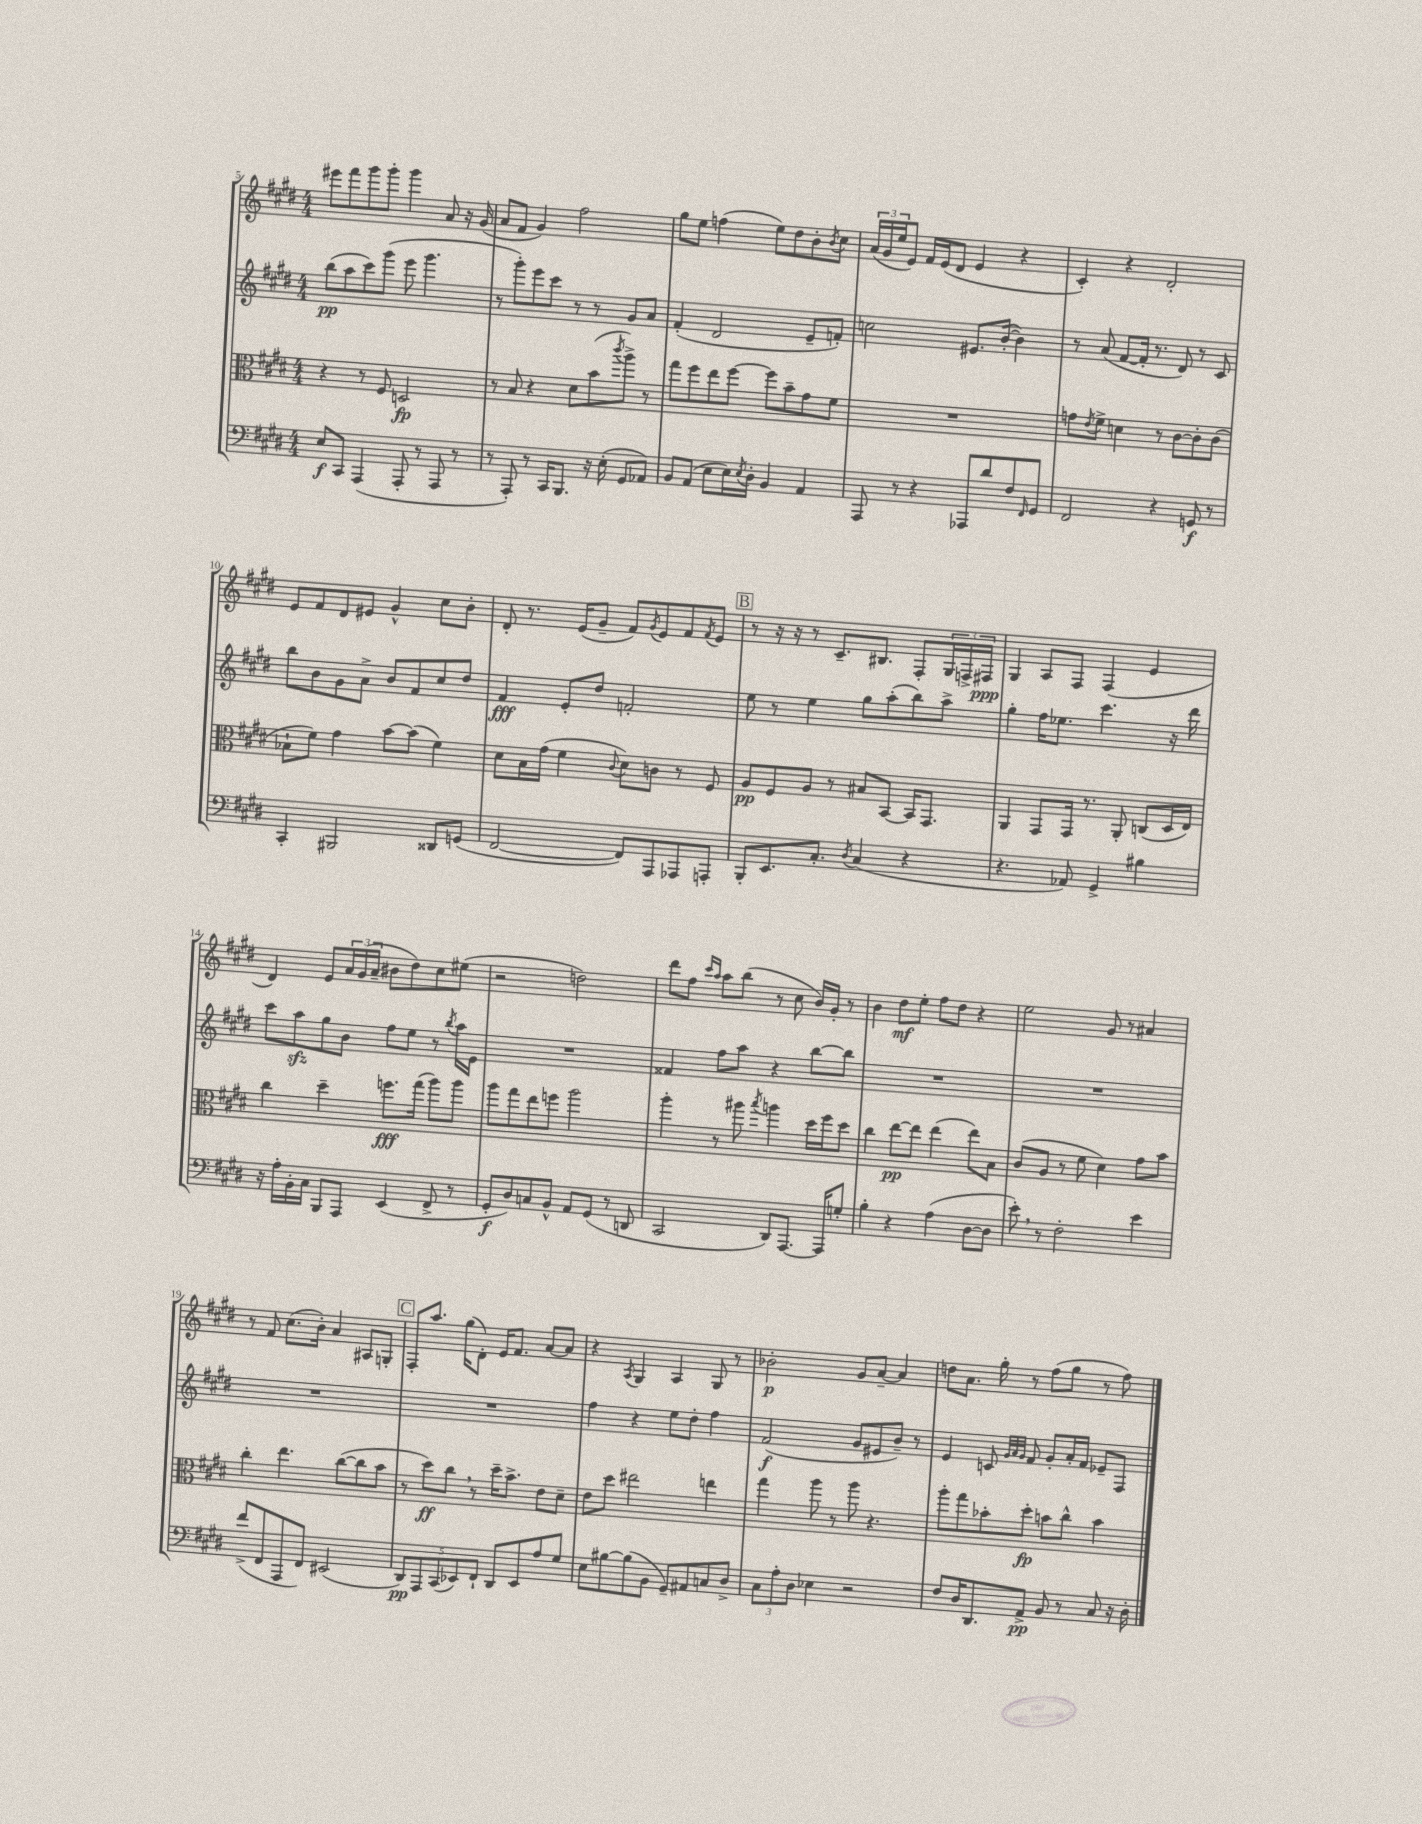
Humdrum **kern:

**kern	**dynam	**kern	**dynam	**kern	**dynam	**kern	**dynam
*part4	*part4	*part3	*part3	*part2	*part2	*part1	*part1
*staff4	*staff4	*staff3	*staff3	*staff2	*staff2	*staff1	*staff1
*clefF4	*	*clefC3	*	*clefG2	*	*clefG2	*
*k[f#c#g#d#]	*	*k[f#c#g#d#]	*	*k[f#c#g#d#]	*	*k[f#c#g#d#]	*
*M4/4	*	*M4/4	*	*M4/4	*	*M4/4	*
=5	=5	=5	=5	=5	=5	=5	=5
8E/L	f	4r	.	(8bb\L	pp	8eee#X\L	.
8CC#/J	.	.	.	8aa\	.	8fff#\	.
(4AAA/	.	8r	.	8ccc#\)	.	8ggg#\	.
.	.	8F#/	.	(8ggg#\J	.	8ggg#'\J	.
8AAA'/	.	2Dn/	fp	8eee\	.	4ggg#\	.
8r	.	.	.	4.ggg#\	.	.	.
8AAA/	.	.	.	.	.	8a/	.
8r	.	.	.	.	.	16r	.
.	.	.	.	.	.	(16g#/	.
=6	=6	=6	=6	=6	=6	=6	=6
8r	.	8r	.	8r	.	8a/L	.
8AAA'/)	.	8B/	.	8ggg#'\L)	.	8f#/J	.
8r	.	4r	.	8eee\	.	4g#/)	.
16CC#/KL	.	.	.	8ccc#\J	.	.	.
8.BBB/J	.	.	.	.	.	.	.
.	.	8d#\L	.	8r	.	2ff#\	.
16r	.	(8b\	.	8r	.	.	.
(16E'\	.	.	.	.	.	.	.
.	.	8qccc#/	.	.	.	.	.
8GG#/L	.	8aa^\J)	.	8g#/L	.	.	.
8AA-X/J)	.	8r	.	8a/J	.	.	.
=7	=7	=7	=7	=7	=7	=7	=7
8BB/L	.	8gg#\L	.	(4f#'/	.	8gg#\L	.
(8AA/J	.	8ff#\	.	.	.	8ee\J	.
8E\L	.	8ee\	.	2d#/	.	(4ffn\	.
16E\L)	.	[8ff#\J	.	.	.	.	.
8qE/	.	.	.	.	.	.	.
16D#'\JJ	.	.	.	.	.	.	.
4BB/	.	8ff#\L]	.	.	.	8ee\L)	.
.	.	8b~\	.	.	.	8dd#\	.
4AA/	.	8g#\	.	8e~/L	.	8b'\	.
.	.	.	.	.	.	8qb/	.
.	.	8f#\J	.	8fn'/J)	.	8cc#\J	.
=8	=8	=8	=8	=8	=8	=8	=8
8AAA/	.	1r	.	2ccn\	.	(24a/LL	.
.	.	.	.	.	.	24g#/	.
.	.	.	.	.	.	24ee/J	.
8r	.	.	.	.	.	8e/J)	.
4r	.	.	.	.	.	16f#/LL	.
.	.	.	.	.	.	(16e/J	.
.	.	.	.	.	.	8d#/J	.
8AAA-X/L	.	.	.	8.e#X/L	.	4e/	.
8d#/	.	.	.	.	.	.	.
.	.	.	.	([16b'/Jk	.	.	.
8F#/	.	.	.	4b\])	.	4r	.
16qqFF#/	.	.	.	.	.	.	.
8GG#/J	.	.	.	.	.	.	.
=9	=9	=9	=9	=9	=9	=9	=9
2FF#/	.	8gn\L	.	8r	.	4c#'/)	.
.	.	8qe/	.	.	.	.	.
.	.	8f#^\J	.	(8a/	.	.	.
.	.	4dn\	.	[8f#/L	.	4r	.
.	.	.	.	16f#'/Jk]	.	.	.
.	.	.	.	8.r	.	.	.
4r	.	8r	.	.	.	2d#'/	.
.	.	[8c#\L	.	8d#/)	.	.	.
8GGn/	f	8c#'\]	.	8r	.	.	.
8r	.	(8c#\J	.	8c#/	.	.	.
!!LO:LB:g=z
=10	=10	=10	=10	=10	=10	=10	=10
4CC#'/	.	8B-X`\L	.	8bb\L	.	8e/L	.
.	.	8f#\J)	.	8b\	.	8f#/	.
2BBB#X/	.	4g#\	.	8g#\	.	8d#/	.
.	.	.	.	8a^\J	.	8e#X/J	.
.	.	[8b\L	.	8b/L	.	4g#^^/	.
.	.	(8b\J]	.	8f#/	.	.	.
8DD##X/L	.	4f#\)	.	8cc#/	.	8cc#\L	.
(8GGn/J	.	.	.	8dd#/J	.	8b'\J	.
=11	=11	=11	=11	=11	=11	=11	=11
[2FF#/	.	8d#\L	.	4f#/	fff	8d#'/	.
.	.	16B\L	.	.	.	8.r	.
.	.	(16g#\JJ	.	.	.	.	.
.	.	4f#\	.	8e'/L	.	.	.
.	.	.	.	.	.	(16e/KL	.
.	.	.	.	8dd#/J	.	8g#~/J	.
.	.	8qqc#/	.	.	.	.	.
8FF#/L])	.	8d#\L)	.	2fn'/	.	8f#/L)	.
.	.	.	.	.	.	8qg#/	.
8AAA/	.	8cn\J	.	.	.	8e/	.
8AAA-X/	.	8r	.	.	.	8f#/	.
.	.	.	.	.	.	8qf#/	.
8AAAn'/J	.	8F#/	.	.	.	8e/J	.
!!LO:REH:place=s1:t=B
=12	=12	=12	=12	=12	=12	=12	=12
8BBB'/L	.	8A/L	pp	8ee\	.	8r	.
8.EE/	.	8F#/	.	8r	.	16r	.
.	.	.	.	.	.	16r	.
.	.	8A/J	.	4ee\	.	8r	.
8.C#'/J	.	.	.	.	.	.	.
.	.	8r	.	.	.	8.c#~/L	.
8qD#/	.	.	.	.	.	.	.
(4C#/	.	8B#X/L	.	8gg#\L	.	.	.
.	.	.	.	.	.	8.B#X/J	.
.	.	[8BB/J	.	(8aa'\	.	.	.
4r	.	16BB/KL]	.	8bb\)	.	8F#'/L	.
.	.	8.GG#/J	.	.	.	.	.
.	.	.	.	8aa^\J	.	24G#/L	.
.	.	.	.	.	.	24Fn^/	.
.	.	.	.	.	.	24F#X/JJ	ppp
=13	=13	=13	=13	=13	=13	=13	=13
4.r	.	4AA/	.	4gg#'\	.	4G#/	.
.	.	8GG#/L	.	16ff#\KL	.	8A/L	.
.	.	.	.	8.ee-X\J	.	.	.
8AA-X/)	.	16GG#/Jk	.	.	.	8F#/J	.
.	.	8.r	.	.	.	.	.
4GG#^/	.	.	.	4.ccc#\	.	(4F#/	.
.	.	8AA'/	.	.	.	.	.
4B#X\	.	(8Cn/L	.	.	.	4e/	.
.	.	16D#/L	.	16r	.	.	.
.	.	16E/JJ)	.	16ddd#\	.	.	.
!!LO:LB:g=z
=14	=14	=14	=14	=14	=14	=14	=14
16r	.	4cc#\	.	8ccc#\L	.	4d#/)	.
16A'\LL	.	.	.	.	.	.	.
16BB'\	.	.	.	8aazz\	.	.	.
16C#\JJ	.	.	.	.	.	.	.
8BBB/L	.	4dd#~\	.	8gg#\	.	8e/L	.
8AAA/J	.	.	.	8b\J	.	24a/L	.
.	.	.	.	.	.	(24g#/	.
.	.	.	.	.	.	24a~/JJ	.
(4EE/	.	8.ffn\L	fff	8ff#\L	.	8b#X\L	.
.	.	.	.	8ee\J	.	8dd#\)	.
.	.	(16gg#\Jk	.	.	.	.	.
8FF#^/	.	8aa\L)	.	8r	.	8cc#\	.
.	.	.	.	8qbb/	.	.	.
8r	.	8aa\J	.	16aa\LL	.	(8ee#X\J	.
.	.	.	.	16e\JJ	.	.	.
=15	=15	=15	=15	=15	=15	=15	=15
8GG#'/L	f	8aa\L	.	1r	.	2r	.
8D#/)	.	8gg#\	.	.	.	.	.
8Cn/	.	8ee\	.	.	.	.	.
8BB^^/J	.	8ffn\J	.	.	.	.	.
8AA/L	.	2aa\	.	.	.	2ddn\)	.
(8GG#/J	.	.	.	.	.	.	.
8r	.	.	.	.	.	.	.
8DDn/	.	.	.	.	.	.	.
=16	=16	=16	=16	=16	=16	=16	=16
2CC#/	.	4aa'\	.	4f##X/	.	8ddd#\L	.
.	.	.	.	.	.	8ff#\J	.
.	.	.	.	.	.	16qqccc#/LL	.
.	.	.	.	.	.	16qqaa/JJ	.
.	.	8r	.	8ff#\L	.	8aa\L	.
.	.	8aa#X\	.	8aa\J	.	(8bb\J	.
.	.	8qbb/	.	.	.	.	.
8DD#/L)	.	4aan\	.	4r	.	8r	.
[8.AAA/J	.	.	.	.	.	8cc#\	.
.	.	16dd#\LL	.	[8bb\L	.	16b/LL)	.
16AAA/KL]	.	16ff#\J	.	.	.	16g#'/JJ	.
8Gn'/J	.	8dd#\J	.	8bb\J]	.	8r	.
=17	=17	=17	=17	=17	=17	=17	=17
4B'\	.	4cc#\	.	1r	.	4b\	.
4r	.	[8ee\L	pp	.	.	8dd#\L	mf
.	.	8ee\J]	.	.	.	8ee'\J	.
(4A\	.	(4ee\	.	.	.	8ff#\L	.
.	.	.	.	.	.	8dd#\J	.
[8D#\L	.	8ee\L)	.	.	.	4r	.
8D#\J]	.	8B\J	.	.	.	.	.
=18	=18	=18	=18	=18	=18	=18	=18
8e',\)	.	(8c#/L	.	1r	.	2ee\	.
8r	.	8A/J	.	.	.	.	.
2F#'\	.	8r	.	.	.	.	.
.	.	8f#\	.	.	.	.	.
.	.	4d#\)	.	.	.	8g#/	.
.	.	.	.	.	.	8r	.
4e\	.	8g#\L	.	.	.	4a#X/	.
.	.	8b\J	.	.	.	.	.
!!LO:LB:g=z
=19	=19	=19	=19	=19	=19	=19	=19
(8f#^/L	.	4cc#'\	.	1r	.	8r	.
8FF#/	.	.	.	.	.	8f#/	.
8AAA/	.	4.ee\	.	.	.	(8.cc#\L	.
8FF#/J)	.	.	.	.	.	.	.
.	.	.	.	.	.	16b'\Jk)	.
(2EE#X/	.	.	.	.	.	4a/	.
.	.	([8cc#\L	.	.	.	.	.
.	.	8cc#\]	.	.	.	8A#X/L	.
.	.	8b\J	.	.	.	8Gn'/J	.
!!LO:REH:place=s1:t=C
=20	=20	=20	=20	=20	=20	=20	=20
10DD#/L)	pp	8r	.	1r	.	8F#'/L	.
10AAA/	.	.	.	.	.	.	.
.	.	8dd#\L)	ff	.	.	8.aa/J	.
(10CC#/	.	.	.	.	.	.	.
.	.	8cc#,\J	.	.	.	.	.
10EE-X/)	.	.	.	.	.	.	.
.	.	.	.	.	.	(16gg#\KL	.
.	.	8r	.	.	.	8d#'\J)	.
10FF#`/J	.	.	.	.	.	.	.
8DD#/L	.	16dd#~\KL	.	.	.	16e/KL	.
.	.	8.b^\J	.	.	.	8.f#/J	.
8EE-/	.	.	.	.	.	.	.
8A/	.	8e\L	.	.	.	[8a/L	.
8G#/J	.	8d#~\J	.	.	.	8a/J]	.
=21	=21	=21	=21	=21	=21	=21	=21
8E\L	.	8e\L	.	4ff#\	.	4r	.
[8B#X\	.	8dd#\J	.	.	.	.	.
.	.	.	.	.	.	8qA/	.
(8B#\]	.	2ee#X\	.	4r	.	4G#/	.
8BB\J	.	.	.	.	.	.	.
8GG#~/L)	.	.	.	8ee\L	.	4A/	.
8AA#X/	.	.	.	8dd#'\J	.	.	.
8Cn/	.	4een\	.	4ff#\	.	8G#/	.
8D#^/J	.	.	.	.	.	8r	.
=22	=22	=22	=22	=22	=22	=22	=22
12C#\L	.	4gg#\	.	(2f#/	f	2b-X'\	p
12A'\	.	.	.	.	.	.	.
12D#\J	.	.	.	.	.	.	.
4E-X\	.	8aa\	.	.	.	.	.
.	.	8r	.	.	.	.	.
2r	.	8aa\	.	8g#/L	.	8g#/L	.
.	.	4.r	.	8e#X/	.	[8a~/J	.
.	.	.	.	8b~/J)	.	4a/]	.
.	.	.	.	8r	.	.	.
=23	=23	=23	=23	=23	=23	=23	=23
8F#/L	.	8aa'\L	.	4e/	.	8ddn\L	.
16D#/K	.	8gg#\	.	.	.	8.a\J	.
8.DD#/	.	.	.	.	.	.	.
.	.	8b-X'\	.	8cn/	.	.	.
.	.	.	.	.	.	16gg#'\	.
.	.	.	.	32qqg#/LLL	.	.	.
.	.	.	.	32qqa/	.	.	.
.	.	.	.	32qqg#/JJJ	.	.	.
8AA^/J	pp	8dd#'\J	fp	8f#/	.	8r	.
8BB/	.	8bn\L	.	8g#'/L	.	(8ff#\L	.
8r	.	8cc#^^\J	.	16a'/L	.	8gg#\J	.
.	.	.	.	16f#/JJ	.	.	.
8C#/	.	4b\	.	8e-X~/L	.	8r	.
16r	.	.	.	8F#/J	.	8ff#\)	.
16D#'\	.	.	.	.	.	.	.
==	==	==	==	==	==	==	==
*-	*-	*-	*-	*-	*-	*-	*-
